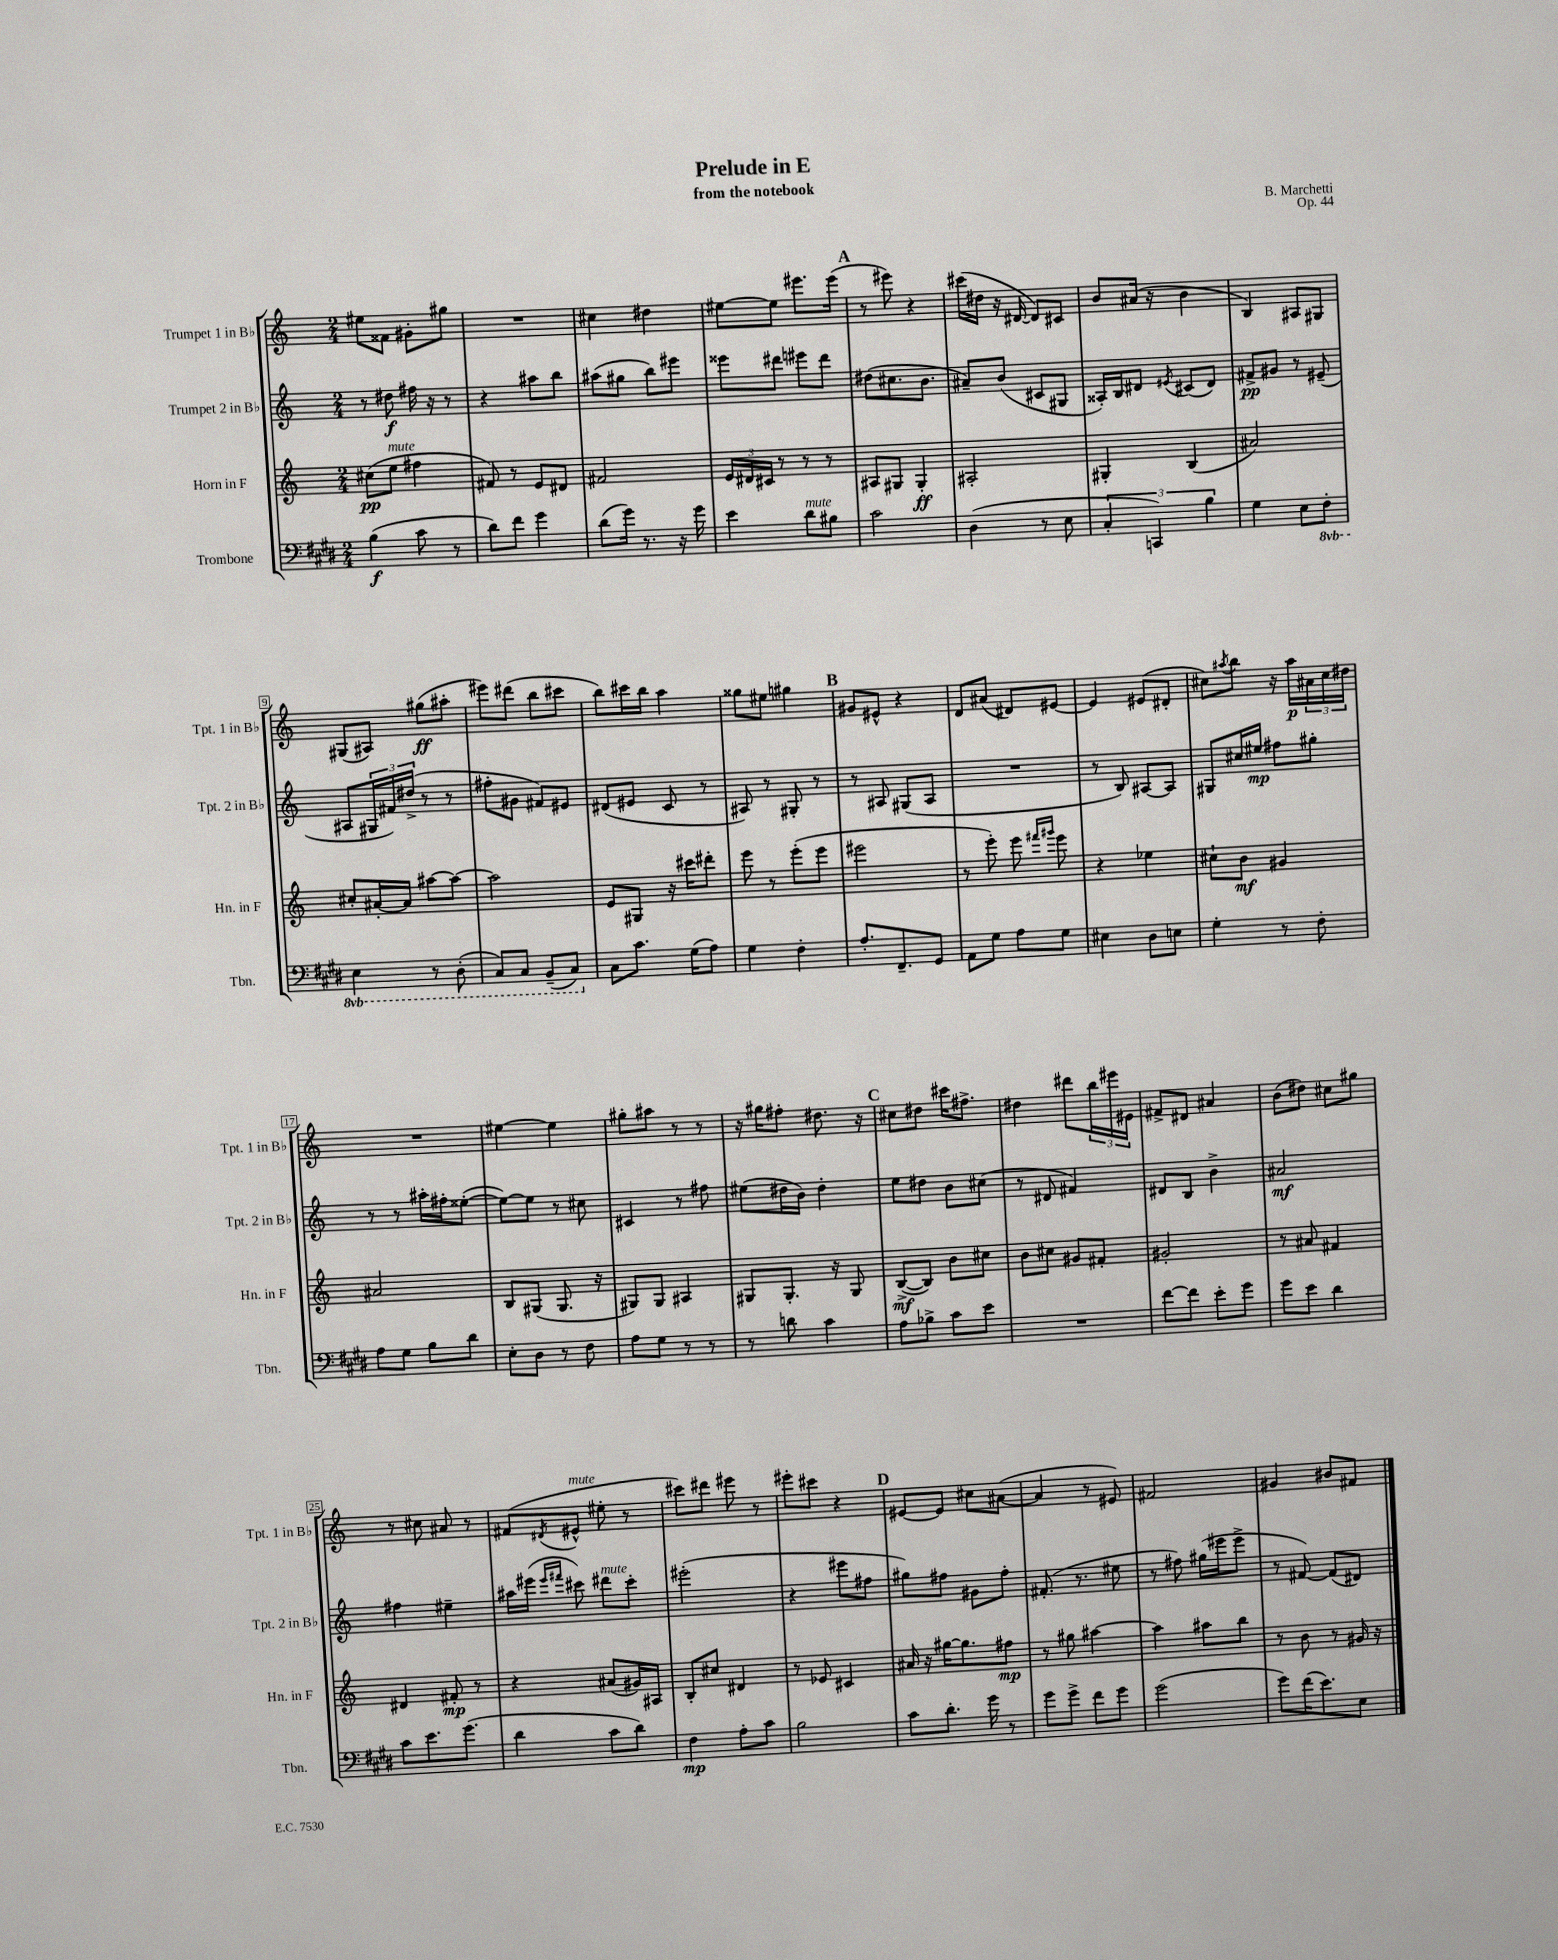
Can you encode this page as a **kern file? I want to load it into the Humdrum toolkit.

**kern	**kern	**kern	**kern
*staff4	*staff3	*staff2	*staff1
*clefF4	*clefG2	*clefG2	*clefG2
*k[f#c#g#d#]	*k[]	*k[]	*k[]
*M2/4	*M2/4	*M2/4	*M2/4
(4B	(8cc#	8r	8ee#
.	8ee	8dd#	8f##
8c#	4ff#	16ff#	8g#'
.	.	16r	.
8r	.	8r	8gg#
=	=	=	=
8d#)	8f#)	4r	2r
8f#	8r	.	.
4g#	8e	8aa#	.
.	8d#	8bb	.
=	=	=	=
(8d#	2f#	(8aa#	4cc#
16g#)	.	8gg#	.
8.r	.	.	.
.	.	8bb)	4dd#
16r	.	8eee#	.
16g#	.	.	.
=	=	=	=
4e	24e	8eee##	[8ee#
.	24d#	.	.
.	24c#	.	.
.	8r	8ddd#	8ee#]
8d#	8r	8eee#	8.eee#
8B#	8r	8ddd#	.
.	.	.	(16eee#
=	=	=	=
2c#	8A#	(8dd#	8r
.	8G#	8.cc#	8eee#)
.	4G#'	.	4r
.	.	8.b	.
=	=	=	=
(4D#	2A#'	8a#~)	(16ccc#
.	.	.	16dd#
.	.	(8b	16r
.	.	.	[16d#
8r	.	8c#	8d#])
8E	.	8G#	8c#
=	=	=	=
6C#'	4G#'	16A##')	8b
.	.	16B	.
.	.	8d#	(16a#
6CC)	.	.	.
.	.	.	16r
.	.	8qe#	.
.	(4B	(8c#	4b
6B	.	.	.
.	.	8d#)	.
=	=	=	=
4G#	2a#)	8f#^	4B)
.	.	8g#	.
8E	.	8r	8A#
8FF#'	.	(8e#~	8G#
=	=	=	=
4EE	8cc#'	8A#	(8G#
.	[16a#'	24G#	8A#)
.	.	24f#)	.
.	16a#]	.	.
.	.	(24dd#^	.
8r	[8aa#	8r	(8gg#
(8DD#'	8aa#_	8r	8aa#'
=	=	=	=
8CC#)	2aa#]	8ff#'	8eee#)
8CC#	.	8g#	(8ddd#
(8BBB~	.	8f#)	8bb
8CC#)	.	8e#	8ccc#
=	=	=	=
8C#	8e	(8d#	8bb)
8.c#	8G#	8e#	16ccc#
.	.	.	16bb
.	16r	8c	4aa
(16G#	16ccc#	.	.
8A)	8ddd#'	8r	.
=	=	=	=
4G#	8eee	8A#)	8gg##
.	8r	8r	8ee#
4F#'	(8eee'	8G#'	4gg#
.	8eee	8r	.
=	=	=	=
8.A'	2eee#	8r	8g#
.	.	8A#	8e#^^
8.FF#~	.	.	.
.	.	(8G#	4r
8GG#	.	8A#	.
=	=	=	=
8AA	8r	2r	8d
8G#	8eee')	.	(8a#
8A	8eee	.	8d#)
.	16qqfff#	.	.
.	16qqggg#	.	.
8G#	8eee	.	[8e#
=	=	=	=
4E#	4r	8r	4e#]
.	.	8B)	.
8D#	4ee-	[8A#	(8e#
8E	.	8A#]	8d#'
=	=	=	=
4G#'	8cc#`	8G#	8cc#)
.	.	.	8qaa#
.	8b	16cc#	8bb
.	.	16ee#	.
8r	4g#	8ff#	16r
.	.	.	16aa#
8F#'	.	8gg#'	24a#
.	.	.	24cc#
.	.	.	24dd#
=	=	=	=
8A	2a#	8r	2r
8G#	.	8r	.
8B	.	16aa#'	.
.	.	16ff#'	.
8d#	.	([8ee##'	.
=	=	=	=
8E'	8B	8ee##_)	[4ee#
8D#	(8G#	8ee##]	.
8r	8.G#	8r	4ee#]
8F#	.	8cc#	.
.	16r	.	.
=	=	=	=
8A	8G#)	4c#	8gg#'
8G#	8G#	.	8aa#
8r	4A#	8r	8r
8r	.	8ff#	8r
=	=	=	=
8r	8G#	(8ee#	16r
.	.	.	16gg#
8d	8.G#'	16dd#	8ff#'
.	.	16b)	.
4c#	.	4dd#'	8.dd#
.	16r	.	.
.	8G#	.	.
.	.	.	16r
=	=	=	=
8A	([8B^	8ee	8cc#
8B-^	8B])	8dd#	8dd#
8c#	8b	8b	16ccc#
.	.	.	8.ff#^
8e	8cc#	(8cc#	.
=	=	=	=
2r	8b	8r	4dd#
.	8cc#	8d#	.
.	8g#	4f#)	8ddd#
.	8f#'	.	24bb
.	.	.	24eee#
.	.	.	24e#
=	=	=	=
[8f#	2g#'	8d#	8f#^
8f#]	.	8B	8d#
8e'	.	4b^	4a#
8g#	.	.	.
=	=	=	=
8g#	8r	2a#	(8b
8e	8a#	.	8dd#)
4d#	4f#	.	8cc#
.	.	.	8gg#
=	=	=	=
8c#	4d#	4ff#	8r
8.e	.	.	8cc#
.	8f#'	4ee#~	8a#
(8.g#	.	.	.
.	8r	.	8r
=	=	=	=
4d#	4r	16aa#	(8f#
.	.	(16eee#	.
.	.	16qqeee#	.
.	.	16qqfff#	8qd#
.	.	8ccc#)	8e#^^
8c#	(8a#	8ddd#	8ee#'
8d#)	16g#)	8ccc#'	8r
.	16A#	.	.
=	=	=	=
4F#	8B'	(2eee#'	8ccc#)
.	8cc#	.	8ddd#
8A'	4d#	.	8eee#
8c#	.	.	8r
=	=	=	=
2B	8r	4r	8eee#'
.	8e-	.	8ccc#
.	4c#	8eee#	4r
.	.	8ff#	.
=	=	=	=
8c#	16a#	8gg#)	[8e#
.	16r	.	.
8.d#'	[16gg#	8ff#	8e#]
.	8.gg#]	.	.
.	.	8g#	8cc#
16g#	.	.	.
8r	8ff#	8ff#'	([8a#
=	=	=	=
8g#	8r	(8.f#'	4a#]
8g#^	8gg#	.	.
.	.	8.r	.
8f#	[4aa#	.	8r
8g#	.	8ee#	8e#)
=	=	=	=
(2g#	4aa#]	8r	2f#
.	.	8ff#)	.
.	8aa#	(16gg#	.
.	.	16eee#	.
.	8bb	8eee#^	.
=	=	=	=
8g#)	8r	8r	4g#
(16f#	8b	[8f#)	.
8.e)	.	.	.
.	8r	(8f#]	8b#
8E	16g#	8d#)	8f#
.	16r	.	.
==	==	==	==
*-	*-	*-	*-
